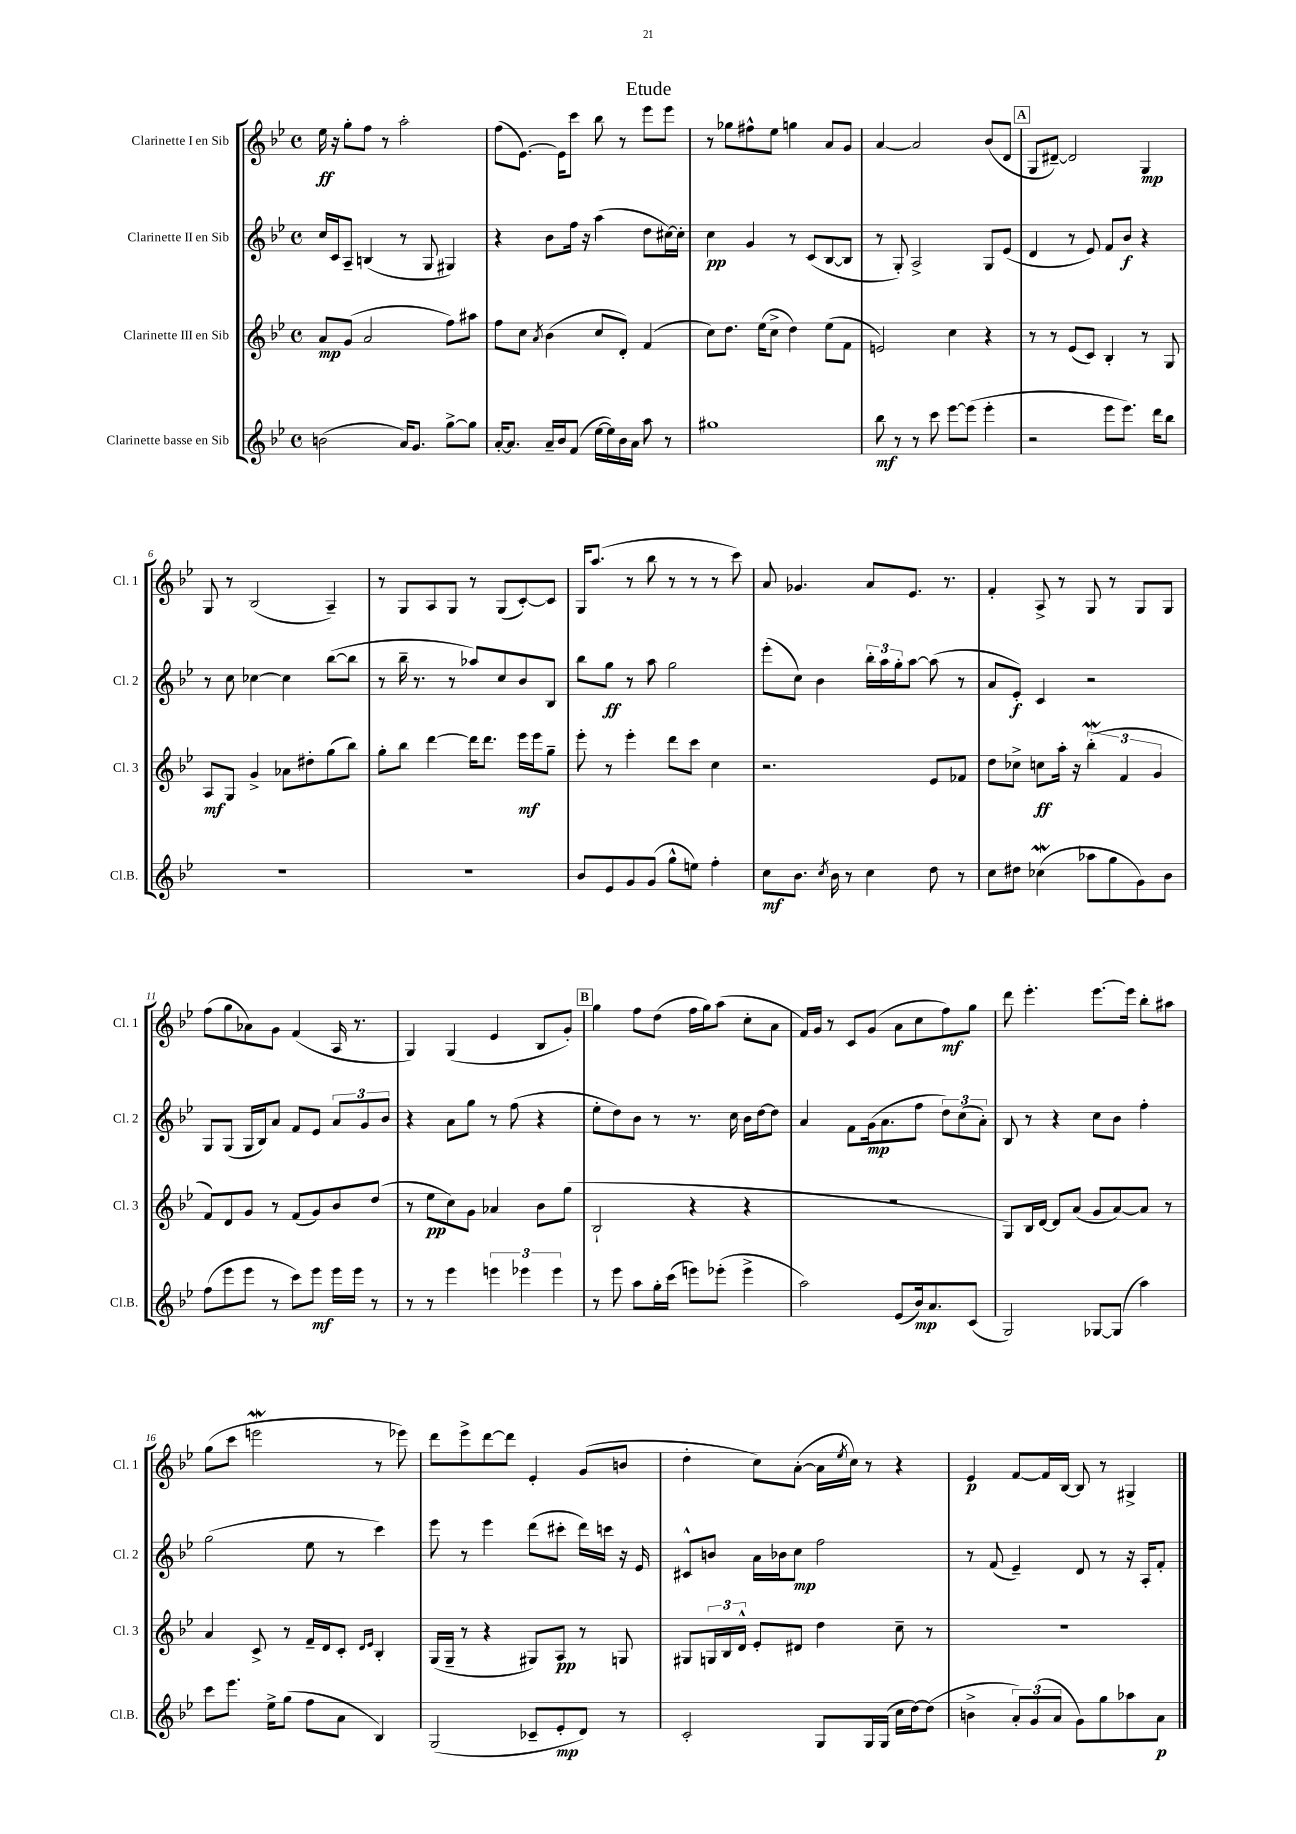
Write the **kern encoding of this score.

**kern	**dynam	**kern	**dynam	**kern	**dynam	**kern	**dynam
*part4	*part4	*part3	*part3	*part2	*part2	*part1	*part1
*staff4	*staff4	*staff3	*staff3	*staff2	*staff2	*staff1	*staff1
*I"Clarinette basse en Sib	*	*I"Clarinette III en Sib	*	*I"Clarinette II en Sib	*	*I"Clarinette I en Sib	*
*I'Cl.B.	*	*I'Cl. 3	*	*I'Cl. 2	*	*I'Cl. 1	*
*clefG2	*	*clefG2	*	*clefG2	*	*clefG2	*
*k[b-e-]	*	*k[b-e-]	*	*k[b-e-]	*	*k[b-e-]	*
*M4/4	*	*M4/4	*	*M4/4	*	*M4/4	*
*met(c)	*	*met(c)	*	*met(c)	*	*met(c)	*
=1	=1	=1	=1	=1	=1	=1	=1
(2bn\	.	8a/L	mp	16cc/LL	.	16ee-\	ff
.	.	.	.	16c/J	.	16r	.
.	.	(8g/J	.	8A~/J	.	8gg'\L	.
.	.	2a/	.	(4Bn/	.	8ff\J	.
.	.	.	.	.	.	8r	.
16a/KL)	.	.	.	8r	.	2aa'\	.
8.g/J	.	.	.	.	.	.	.
.	.	.	.	8G/	.	.	.
[8gg^\L	.	8ff\L)	.	4G#X/)	.	.	.
8gg\J]	.	8aa#X\J	.	.	.	.	.
=2	=2	=2	=2	=2	=2	=2	=2
[16a'/KL	.	8ff\L	.	4r	.	(8ff\L	.
8.a/J]	.	.	.	.	.	.	.
.	.	8cc\J	.	.	.	[8.e-\J)	.
.	.	8qa/	.	.	.	.	.
16a~/LL	.	(4b-\	.	8b-\L	.	.	.
16b-/J	.	.	.	.	.	16e-\KL]	.
(8f/J	.	.	.	16ff\Jk	.	8ccc\J	.
.	.	.	.	16r	.	.	.
[16ee-\LL	.	8cc/L	.	(4aa\	.	8bb-\	.
16ee-\])	.	.	.	.	.	.	.
16b-\	.	8d'/J)	.	.	.	8r	.
16a\JJ	.	.	.	.	.	.	.
8aa\	.	(4f/	.	8dd\L	.	8eee-\L	.
8r	.	.	.	[16cc#X\L)	.	8eee-\J	.
.	.	.	.	16cc#'\JJ]	.	.	.
=3	=3	=3	=3	=3	=3	=3	=3
1gg#X	.	8cc\L)	.	4cc\	pp	8r	.
.	.	8.dd\J	.	.	.	8gg-X\L	.
.	.	.	.	4g/	.	8ff#X^^\	.
.	.	(16ee-\KL	.	.	.	.	.
.	.	8cc^\J	.	.	.	8ee-\J	.
.	.	4dd\)	.	8r	.	4ggn\	.
.	.	.	.	(8c/L	.	.	.
.	.	(8ee-\L	.	[8B-/	.	8a/L	.
.	.	8f\J	.	8B-/J]	.	8g/J	.
=4	=4	=4	=4	=4	=4	=4	=4
8bb-\	mf	2en/)	.	8r	.	[4a/	.
8r	.	.	.	8G'/)	.	.	.
8r	.	.	.	2A^/	.	2a/]	.
8ccc\	.	.	.	.	.	.	.
[8eee-\L	.	4cc\	.	.	.	.	.
(8eee-\J]	.	.	.	.	.	.	.
4eee-'\	.	4r	.	8G/L	.	(8b-/L	.
.	.	.	.	(8e-/J	.	8d/J	.
!!LO:REH:place=s1:t=A
=5	=5	=5	=5	=5	=5	=5	=5
2r	.	8r	.	4d/	.	8G/L	.
.	.	8r	.	.	.	[8d#X~/J)	.
.	.	(8e-/L	.	8r	.	2d#/]	.
.	.	8c/J)	.	8e-/)	.	.	.
8eee-\L	.	4B-'/	.	8f/L	.	.	.
8.eee-\J)	.	.	.	8b-/J	f	.	.
.	.	8r	.	4r	.	4G/	mp
16ddd\KL	.	.	.	.	.	.	.
8bb-\J	.	8G/	.	.	.	.	.
!!LO:LB:g=z
=6	=6	=6	=6	=6	=6	=6	=6
1r	.	8A/L	mf	8r	.	8G/	.
.	.	8G/J	.	8cc\	.	8r	.
.	.	4g^/	.	[4cc-X\	.	(2B-/	.
.	.	8a-X\L	.	4cc-\]	.	.	.
.	.	8dd#X'\	.	.	.	.	.
.	.	(8gg\	.	([8bb-\L	.	4A~/)	.
.	.	8bb-\J)	.	8bb-\J]	.	.	.
=7	=7	=7	=7	=7	=7	=7	=7
1r	.	8gg'\L	.	8r	.	8r	.
.	.	8bb-\J	.	16bb-~\	.	8G/L	.
.	.	.	.	8.r	.	.	.
.	.	[4ddd\	.	.	.	8A/	.
.	.	.	.	8r	.	8G/J	.
.	.	16ddd\KL]	.	8aa-X/L)	.	8r	.
.	.	8.ddd\J	.	.	.	.	.
.	.	.	.	8cc/	.	(8G/L	.
.	.	16eee-\LL	mf	8b-/	.	[8c'/)	.
.	.	16eee-\J	.	.	.	.	.
.	.	8gg~\J	.	8B-/J	.	8c/J]	.
=8	=8	=8	=8	=8	=8	=8	=8
8b-/L	.	8eee-'\	.	8bb-\L	.	16G/KL	.
.	.	.	.	.	.	(8.aa/J	.
8e-/	.	8r	.	8gg\J	ff	.	.
8g/	.	4eee-'\	.	8r	.	8r	.
(8g/J	.	.	.	8aa\	.	8bb-\	.
8gg^^\L	.	8ddd\L	.	2gg\	.	8r	.
8een\J)	.	8ccc\J	.	.	.	8r	.
4ff'\	.	4cc\	.	.	.	8r	.
.	.	.	.	.	.	8ccc\)	.
=9	=9	=9	=9	=9	=9	=9	=9
8cc\L	mf	2.r	.	(8eee-'\L	.	8a/	.
8.b-\J	.	.	.	8cc\J)	.	4.g-X/	.
.	.	.	.	4b-\	.	.	.
8qcc/	.	.	.	.	.	.	.
16b-\	.	.	.	.	.	.	.
8r	.	.	.	.	.	.	.
4cc\	.	.	.	24bb-'\LL	.	8a/L	.
.	.	.	.	24aa\	.	.	.
.	.	.	.	24gg'\J	.	.	.
.	.	.	.	[8aa\J	.	8.e-/J	.
8dd\	.	8e-/L	.	(8aa\]	.	.	.
.	.	.	.	.	.	8.r	.
8r	.	8f-X/J	.	8r	.	.	.
=10	=10	=10	=10	=10	=10	=10	=10
8cc\L	.	8dd\L	.	8a/L	.	4f'/	.
8dd#X\J	.	8cc-X^\J	.	8e-'/J)	f	.	.
(4cc-Xw\	.	8ccn\L	ff	4c/	.	8A^/	.
.	.	16aa'\Jk	.	.	.	8r	.
.	.	16r	.	.	.	.	.
8aa-X\L	.	(6bb-w'\	.	2r	.	8G/	.
8gg\	.	.	.	.	.	8r	.
.	.	6f/	.	.	.	.	.
8g\)	.	.	.	.	.	8G/L	.
.	.	6g/	.	.	.	.	.
8b-\J	.	.	.	.	.	8G/J	.
!!LO:LB:g=z
=11	=11	=11	=11	=11	=11	=11	=11
(8ff\L	.	8f/L)	.	8G/L	.	(8ff\L	.
8eee-\	.	8d/	.	(8G/J	.	8gg\	.
8eee-\J	.	8g/J	.	16G/LL	.	8a-X\)	.
.	.	.	.	16B-/J)	.	.	.
8r	.	8r	.	8a/J	.	8g\J	.
8ccc\L)	.	(8f/L	.	8f/L	.	(4f/	.
8eee-\J	mf	8g/)	.	8e-/J	.	.	.
16eee-\LL	.	8b-/	.	12a/L	.	16A/	.
16eee-\JJ	.	.	.	.	.	8.r	.
.	.	.	.	12g/	.	.	.
8r	.	(8dd/J	.	.	.	.	.
.	.	.	.	12b-/J	.	.	.
=12	=12	=12	=12	=12	=12	=12	=12
8r	.	8r	.	4r	.	4G/)	.
8r	.	8ee-\L	pp	.	.	.	.
4eee-\	.	8cc\)	.	8a\L	.	(4G/	.
.	.	8g\J	.	8gg\J	.	.	.
6eeen\	.	4a-X/	.	8r	.	4e-/	.
.	.	.	.	(8ff\	.	.	.
6eee-X\	.	.	.	.	.	.	.
.	.	8b-\L	.	4r	.	8B-/L	.
6eee-\	.	.	.	.	.	.	.
.	.	(8gg\J	.	.	.	8g'/J)	.
!!LO:REH:place=s1:t=B
=13	=13	=13	=13	=13	=13	=13	=13
8r	.	2B-`/	.	8ee-'\L	.	4gg\	.
8eee-\	.	.	.	8dd\)	.	.	.
8aa\L	.	.	.	8b-\J	.	8ff\L	.
16gg'\L	.	.	.	8r	.	(8dd\J	.
(16ccc\JJ	.	.	.	.	.	.	.
8eeen\L)	.	4r	.	8.r	.	16ff\LL	.
.	.	.	.	.	.	16gg\J)	.
(8eee-X'\J	.	.	.	.	.	(8aa\J	.
.	.	.	.	16cc\	.	.	.
4eee-^\	.	4r	.	16b-\LL	.	8cc'\L	.
.	.	.	.	[16dd\J	.	.	.
.	.	.	.	8dd\J]	.	8a\J	.
=14	=14	=14	=14	=14	=14	=14	=14
2aa\)	.	1r	.	4a/	.	16f/LL)	.
.	.	.	.	.	.	16g/JJ	.
.	.	.	.	.	.	8r	.
.	.	.	.	8f\L	.	8c/L	.
.	.	.	.	(16g\k	mp	(8g/J	.
.	.	.	.	8.a\	.	.	.
(8e-/L	.	.	.	.	.	8a\L	.
16b-/k)	mp	.	.	8ff\J	.	8cc\	.
8.a/	.	.	.	.	.	.	.
.	.	.	.	12dd\L)	.	8ff\)	mf
.	.	.	.	(12cc\	.	.	.
(8c/J	.	.	.	.	.	8gg\J	.
.	.	.	.	12a'\J)	.	.	.
=15	=15	=15	=15	=15	=15	=15	=15
2G/)	.	8G/L)	.	8B-/	.	8ddd\	.
.	.	16B-/L	.	8r	.	4.eee-'\	.
.	.	[16d/JJ	.	.	.	.	.
.	.	8d/L]	.	4r	.	.	.
.	.	(8a/J	.	.	.	.	.
[8G-X/L	.	8g/L	.	8cc\L	.	[8.eee-\L	.
(8G-/J]	.	[8a/)	.	8b-\J	.	.	.
.	.	.	.	.	.	16eee-\Jk]	.
4aa\)	.	8a/J]	.	4ff'\	.	8bb-'\L	.
.	.	8r	.	.	.	8aa#X\J	.
!!LO:LB:g=z
=16	=16	=16	=16	=16	=16	=16	=16
8ccc\L	.	4a/	.	(2gg\	.	(8gg\L	.
8.eee-\J	.	.	.	.	.	8ccc\J	.
.	.	8c^/	.	.	.	2eeenW\	.
16ee-^\KL	.	.	.	.	.	.	.
(8gg\J	.	8r	.	.	.	.	.
8ff\L	.	16f~/LL	.	8ee-\	.	.	.
.	.	16d/J	.	.	.	.	.
8a\J	.	8c'/J	.	8r	.	.	.
.	.	16qqd/LL	.	.	.	.	.
.	.	16qqe-/JJ	.	.	.	.	.
4B-/)	.	4B-'/	.	4ccc\)	.	8r	.
.	.	.	.	.	.	8eee-X\)	.
=17	=17	=17	=17	=17	=17	=17	=17
(2G/	.	(16G/LL	.	8eee-\	.	8ddd\L	.
.	.	16G~/JJ	.	.	.	.	.
.	.	8r	.	8r	.	8eee-^\	.
.	.	4r	.	4eee-\	.	[8ddd\	.
.	.	.	.	.	.	8ddd\J]	.
8c-X~/L	.	8G#X/L)	.	(8ddd\L	.	4e-'/	.
8e-'/	mp	8A/J	pp	8ccc#X'\J	.	.	.
8d/J)	.	8r	.	16ddd\LL)	.	(8g/L	.
.	.	.	.	16cccn\JJ	.	.	.
8r	.	8Gn/	.	16r	.	8bn/J	.
.	.	.	.	16e-/	.	.	.
=18	=18	=18	=18	=18	=18	=18	=18
2c'/	.	8G#X/L	.	8c#X^^/L	.	4dd'\	.
.	.	24Gn/L	.	8bn/J	.	.	.
.	.	24B-/	.	.	.	.	.
.	.	24d^^/JJ	.	.	.	.	.
.	.	8e-'/L	.	16a\LL	.	8cc\L)	.
.	.	.	.	16b-X\J	.	.	.
.	.	8d#X/J	.	8cc\J	mp	([8a'\J	.
8G/L	.	4dd\	.	2ff\	.	16a\LL]	.
.	.	.	.	.	.	8qee-/	.
.	.	.	.	.	.	16cc\JJ)	.
16G/L	.	.	.	.	.	8r	.
(16G/JJ	.	.	.	.	.	.	.
16cc\LL	.	8cc~\	.	.	.	4r	.
[16dd\J)	.	.	.	.	.	.	.
(8dd\J]	.	8r	.	.	.	.	.
=19	=19	=19	=19	=19	=19	=19	=19
4bn^\	.	1r	.	8r	.	4e-/	p
.	.	.	.	(8f/	.	.	.
12a'/L)	.	.	.	4e-~/)	.	[8f/L	.
(12g/	.	.	.	.	.	.	.
.	.	.	.	.	.	16f/L]	.
12a/J	.	.	.	.	.	.	.
.	.	.	.	.	.	[16B-/JJ	.
8g\L)	.	.	.	8d/	.	8B-/]	.
8gg\	.	.	.	8r	.	8r	.
8aa-X\	.	.	.	16r	.	4G#X^/	.
.	.	.	.	16A'/KL	.	.	.
8a\J	p	.	.	8f'/J	.	.	.
==	==	==	==	==	==	==	==
*-	*-	*-	*-	*-	*-	*-	*-
